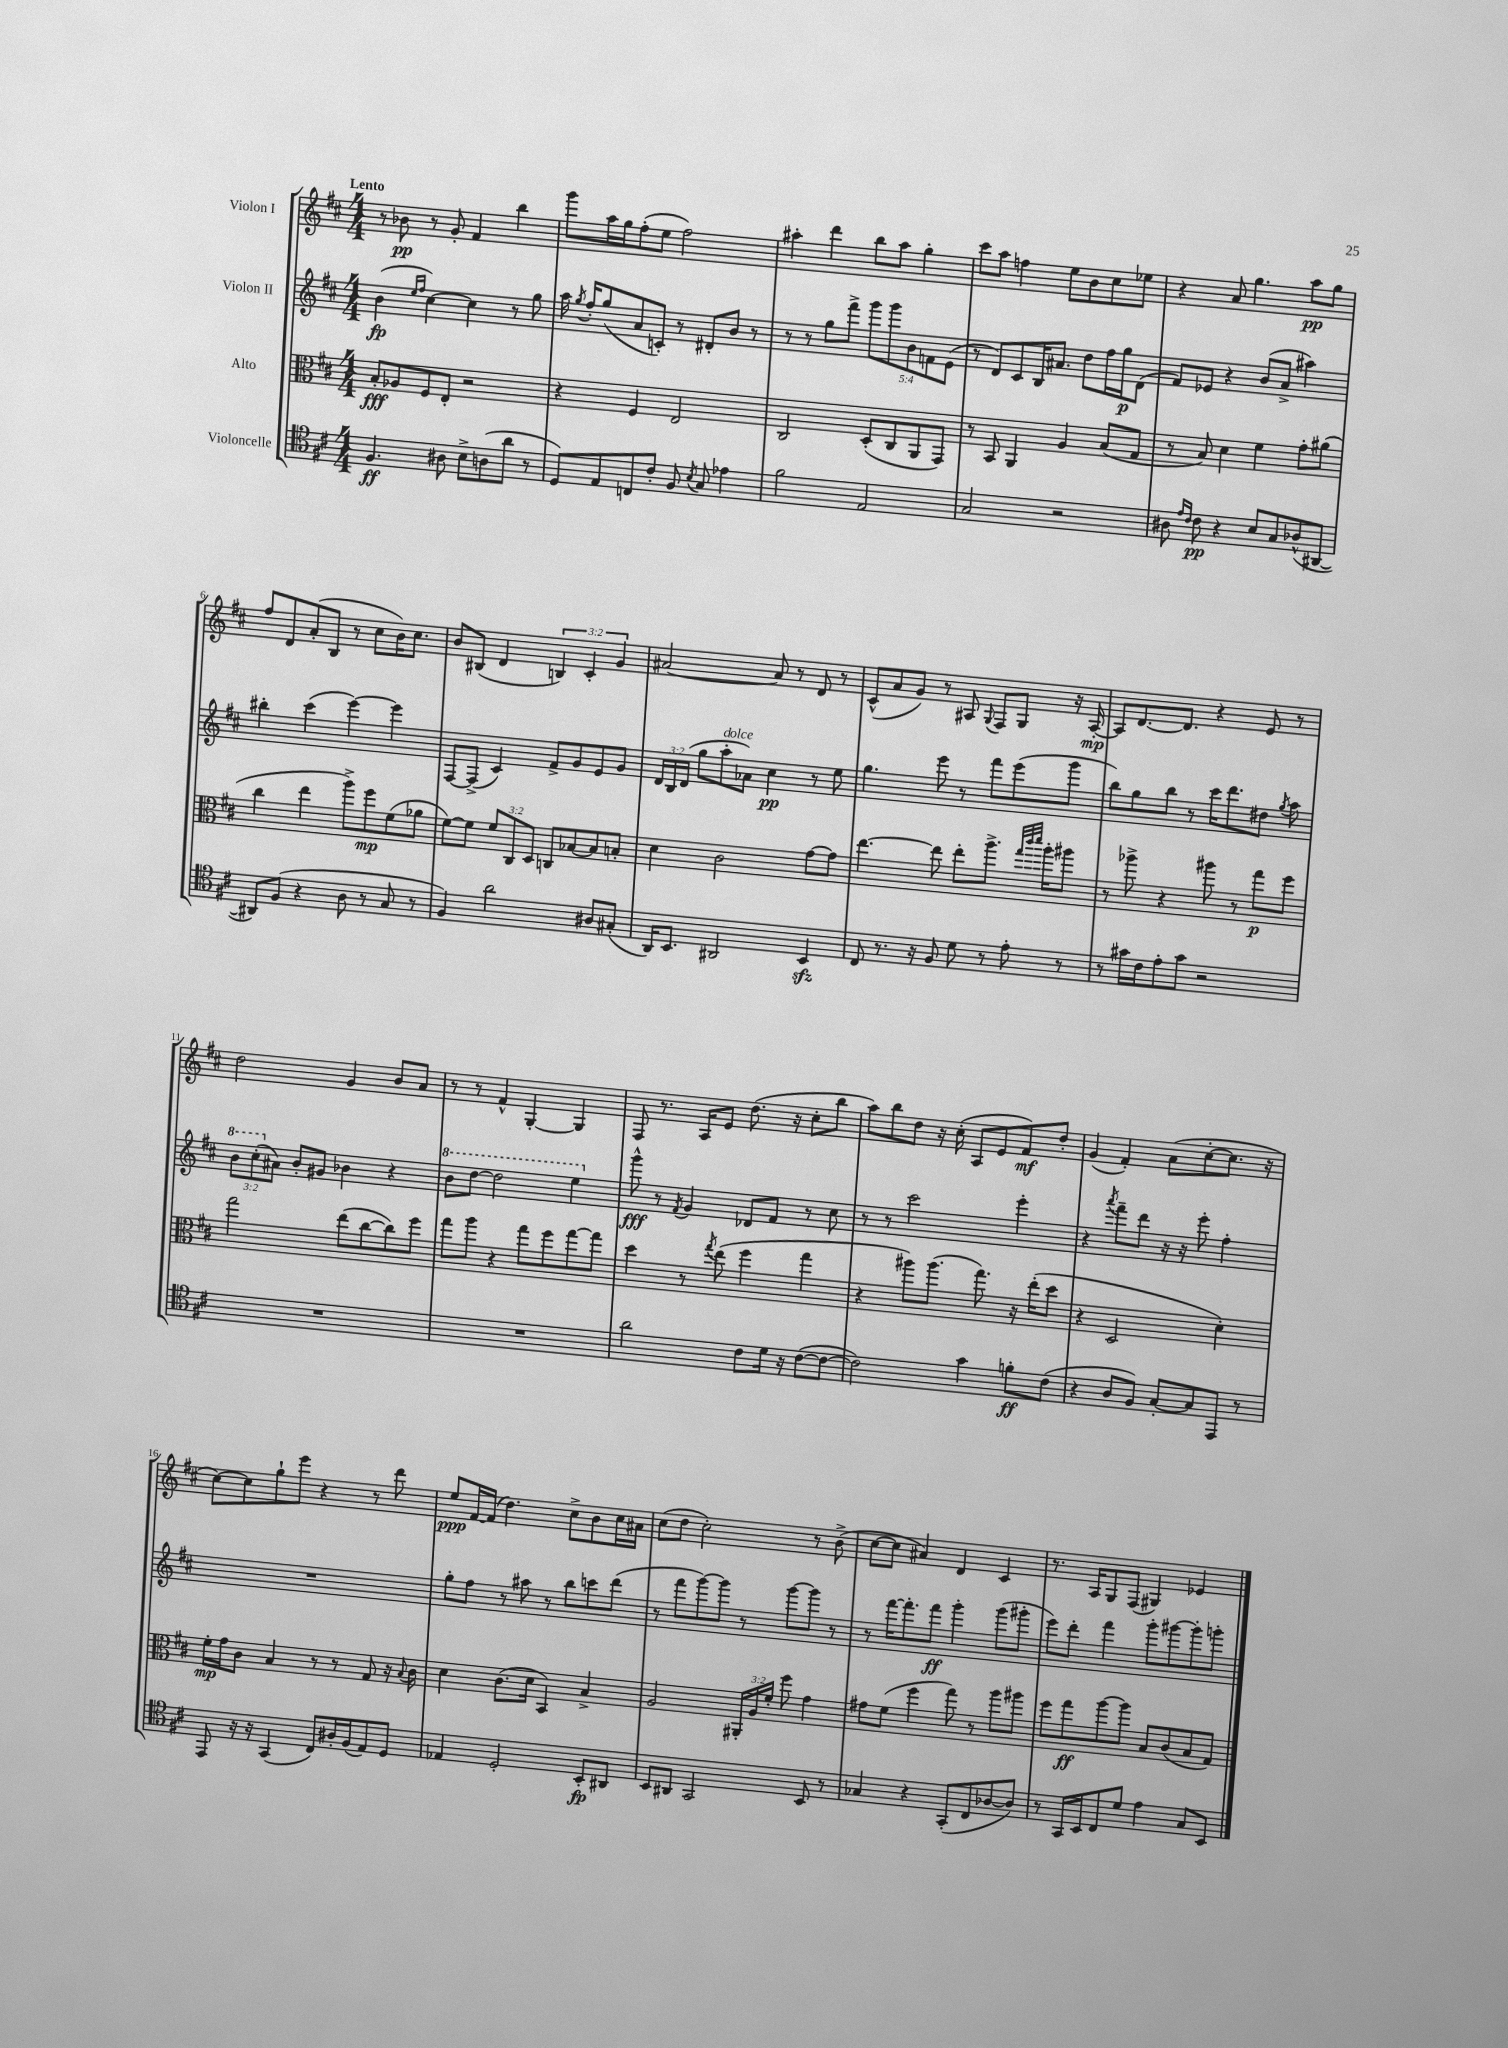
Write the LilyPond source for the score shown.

<<
\new StaffGroup <<
\new Staff = "s0" \with { instrumentName = "Violon I" } {
    \clef treble \key d \major \numericTimeSignature \time 4/4 \override Staff.TupletNumber.text = #tuplet-number::calc-fraction-text \tempo "Lento"
    \autoBeamOff r8 bes'8\pp r8 g'8-. fis'4 b''4 |
    g'''8[ a''16 g''16 fis''8-.( e''8] fis''2) |
    ais''4-. d'''4 b''8[ ais''8] g''4-. |
    cis'''8[ a''8] f''4 e''8[ b'8 cis''8 ees''8] |
    r4 a'8 g''4. a''8[\pp g''8] |
    fis''8[ d'8 a'8-.( b8] r8 cis''8[ b'16) cis''8.] |
    b'8[ bis8]( d'4 \tuplet 3/2 { b4) cis'4-. g'4 } |
    ais'2~ ais'8 r8 d'8 r8 |
    cis'8[-^( a'8 g'8]) r8 ais8 \appoggiatura { g8 } fis8[ g8] r16 ais16~-.\mp |
    ais8[ d'8.~ d'8.] r4 e'8 r8 |
    d''2 g'4 b'8[ a'8] |
    r8 r8 fis'4-^ g4~-. g4 |
    fis8 r8. a16[ e'8] d''8.( r16 cis''8[-. b''8] |
    a''8[) b''8 d''8] r16 cis''16-.( a8[ e'8 fis'8\mf) d''8]-. |
    g'4( fis'4-.) a'8[( cis''8~-. cis''8.] r16 |
    cis''8[~) cis''8 g''8-! e'''8] r4 r8 d'''8 |
    e''8[\ppp fis'16~ fis'16]( d''4.) cis''8[-> b'8 cis''16 ais'16] |
    cis''8[( d''8] cis''2-.) r8 b'8->( |
    cis''8[~ cis''8] ais'4) d'4 cis'4 |
    r8. a16[ g8 fis8]( gis4) ees'4 \bar "|." |
}
\new Staff = "s1" \with { instrumentName = "Violon II" } {
    \clef treble \key d \major \numericTimeSignature \time 4/4 \override Staff.TupletNumber.text = #tuplet-number::calc-fraction-text
    \autoBeamOff b'4\fp( \grace { e''16[ fis''16] } cis''4~) cis''4 r8 g''8 |
    a''16 \acciaccatura { g''8 } fis''16[-. g''8( a'8 c'8]-.) r8 dis'8[-. b'8] r8 |
    r8 r8 g''8[ fis'''8]-> \tuplet 5/4 { g'''8[ g'''8 b'8 f'8 e'8]( } |
    r8 d'8[) cis'8 b16 ais'8.] d''8[ fis''16 g''16\p d'8]( |
    fis'8[) ees'8] r4 b'8[( a'8]-> ais''4) |
    bis''4-. cis'''4( e'''4~) e'''4 |
    fis8[~ fis8]->( cis'4) fis'8[-> g'8 e'8 g'8] |
    \tuplet 3/2 { d'16[ b16 d'16]( } g''8[ a''8-.^\markup { \italic "dolce" } aes'8]) cis''4\pp r8 e''8 |
    g''4. e'''8 r8 fis'''8[ e'''8( g'''8] |
    b''8[) g''8 b''8] r8 cis'''16[ d'''8. dis''8] \acciaccatura { g''8 } a''8 |
    \tuplet 3/2 { \ottava #1 b''8[ cis'''8-.( \ottava #0 ais'8]) } b'8[-. gis'8] bes'4 r4 |
    \ottava #1 b''8[ d'''8]~ d'''2 e'''4 \ottava #0 |
    g'''8-^\fff r8 \acciaccatura { fis'8 } g'4 des'8[ fis'8] r8 cis''8 |
    r8 r8 cis'''2 e'''4-. |
    r4 \acciaccatura { a'''8 } fis'''8[-- d'''8] r16 r16 e'''8-. fis''4-. |
    R1 |
    g''8[-. fis''8] r8 ais''8 r8 b''8[ c'''8 d'''8]( |
    r8 fis'''8[ g'''8~) g'''8] r8 g'''8[~ g'''8] r8 |
    r8 fis'''16[~ fis'''8.-. fis'''8]\ff g'''4-. g'''8[( gis'''8]-. |
    e'''8[) d'''8]-. fis'''4 g'''8[-. gis'''8~ gis'''8-. g'''8]-. \bar "|." |
}
\new Staff = "s2" \with { instrumentName = "Alto" } {
    \clef alto \key d \major \numericTimeSignature \time 4/4 \override Staff.TupletNumber.text = #tuplet-number::calc-fraction-text
    \autoBeamOff b8[-.\fff aes8 fis8 e8]-. r2 |
    r4 fis4 e2 |
    cis2 d8[-.( cis8 a,8 g,8]) |
    r8 b,8 a,4 a4 b8[( g8] |
    r8 b8) d'4 fis'4 g'8[-. ais'8]( |
    cis''4 e''4 a''8[->) fis''8\mp fis'8( aes'8] |
    fis'8[~) fis'8] \tuplet 3/2 { fis'8[ cis8 d8] } c8[ bes8~ bes8 b8]-. |
    d'4 cis'2 g'8[~ g'8] |
    e''4.~ e''8 e''8[-. a''8.]-> \grace { g''32[ cis'''32 d'''32] } a''16[-. ais''8] |
    r8 aes''8-> r4 ais''8 r8 g''8[\p fis''8] |
    g''2 e''8[( cis''8~ cis''8) fis''8] |
    g''8[ a''8] r4 g''8[ fis''8 g''8~ g''8] |
    d''4 r8 \acciaccatura { g''8 } e''8( fis''4 g''4 |
    r4 ais''8[) ais''8.]( g''8.) r16 e''16[-.( d''8] |
    r4 d2 d'4-.) |
    fis'16[-.\mp g'16 cis'8] b4 r8 r8 g8 r16 \appoggiatura { b8 } cis'16 |
    d'4 cis'8.[( d'16] b,4) b4-> |
    a2 \tuplet 3/2 { ais,16[-. a16 fis'16]-. } fis''8 g'4 |
    gis'8[ fis'8]( fis''4 g''8) r8 a''8[ ais''8] |
    fis''8[ g''8\ff a''8~ a''8] b8[ cis'8( b8 g8]) \bar "|." |
}
\new Staff = "s3" \with { instrumentName = "Violoncelle" } {
    \clef tenor \key d \major \numericTimeSignature \time 4/4
    \autoBeamOff fis4.\ff ais8 b8[-> a8( a'8] r8 |
    d8[) e8 c8 cis'8]-. fis8 \acciaccatura { b8 } g8 ees'4 |
    fis'2 e2 |
    g2 r2 |
    ais8 \grace { e'16[ cis'16] } cis'8\pp r4 b8[ g8 aes8-^( ais,8]~ |
    ais,8[) fis8]( r4 a8 r8 g8 r8 |
    fis4) a'2 ais8[ gis8]-.( |
    a,16[) b,8.] ais,2 b,4\sfz |
    cis8 r8. r16 fis8 d'8 r8 e'8-. r8 |
    r8 gis'16[ cis'16 e'8-. gis'8] r2 |
    R1 |
    R1 |
    a'2 cis'8[ d'16] r16 cis'8[~( cis'8]~ |
    cis'2) g'4 f'8[-.\ff cis'8]( |
    r4 a8[ fis8]) g8[~-. g8 e,8] r8 |
    e,8 r16 r16 g,4( cis8[) ais16-. fis16( e8) d8] |
    ees4 d2-. b,8[-.\fp ais,8] |
    b,8[ ais,8] g,2 b,8 r8 |
    ges4 r4 g,8[-.( cis8 aes8~ aes8]) |
    r8 g,16[ b,16 cis8 d'8] e'4 g8[ b,8] \bar "|." |
}
>>
>>
